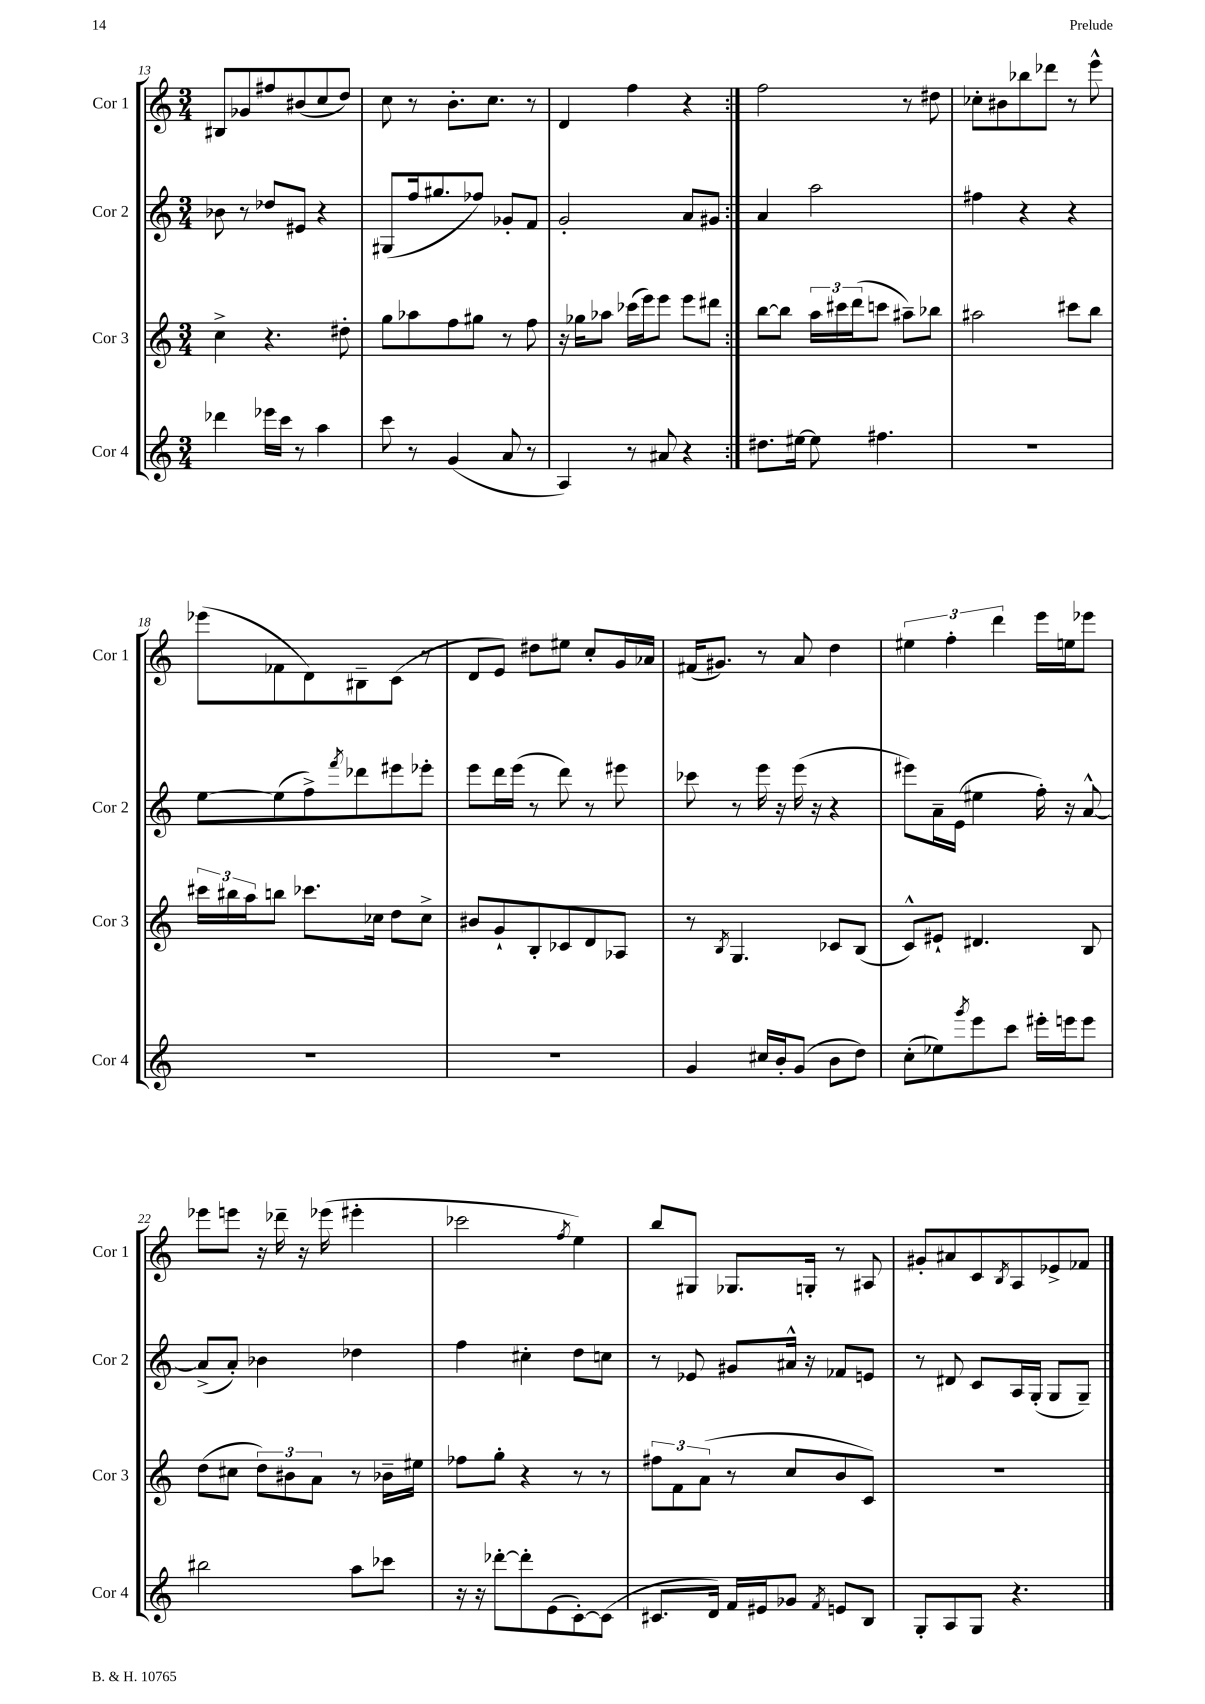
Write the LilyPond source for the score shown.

<<
\new StaffGroup <<
\new Staff = "s0" \with { instrumentName = "Cor 1" shortInstrumentName = "Cor 1" } {
    \clef treble \key c \major \numericTimeSignature \time 3/4
    \repeat volta 2 { bis8 ges'8 fis''8 bis'8( c''8 d''8) |
    c''8 r8 b'8.-. c''8. r8 |
    d'4 f''4 r4 | }
    f''2 r8 dis''8 |
    ces''8-. bis'8 bes''8 des'''8 r8 e'''8-^ |
    ees'''8( fes'8 d'8) bis8-- c'8( r8 |
    d'8 e'8) dis''8 eis''8 c''8-. g'16 aes'16 |
    fis'16( gis'8.) r8 a'8 d''4 |
    \tuplet 3/2 { eis''4 f''4-. d'''4 } e'''16 e''16 ees'''8 |
    ees'''8 e'''8 r16 des'''16-- r16 ees'''16( eis'''4-. |
    ces'''2 \acciaccatura { f''8 } e''4) |
    b''8 gis8 ges8. g16-. r8 ais8 |
    gis'8-. ais'8 c'8 \acciaccatura { b8 } a8 ees'8-> fes'8 \bar "|." |
}
\new Staff = "s1" \with { instrumentName = "Cor 2" shortInstrumentName = "Cor 2" } {
    \clef treble \key c \major \numericTimeSignature \time 3/4
    \repeat volta 2 { bes'8 r8 des''8 eis'8 r4 |
    gis8( f''16 gis''8. fes''8) ges'8-. f'8 |
    g'2-. a'8 gis'8 | }
    a'4 a''2 |
    fis''4 r4 r4 |
    e''8~ e''8( f''8->) \acciaccatura { f'''8 } des'''8 eis'''8 ees'''8-. |
    e'''8 d'''16 e'''16( r8 d'''8) r8 eis'''8 |
    ces'''8 r8 e'''16 r16 e'''16( r16 r4 |
    eis'''8) a'16-- e'16( eis''4 f''16-.) r16 a'8~-^ |
    a'8->( a'8-.) bes'4 des''4 |
    f''4 cis''4-. d''8 c''8 |
    r8 ees'8 gis'8 ais'16-^ r16 fes'8 e'8 |
    r8 dis'8 c'8 a16 g16-.( g8 g8--) \bar "|." |
}
\new Staff = "s2" \with { instrumentName = "Cor 3" shortInstrumentName = "Cor 3" } {
    \clef treble \key c \major \numericTimeSignature \time 3/4
    \repeat volta 2 { c''4-> r4. dis''8-. |
    g''8 aes''8 f''8 gis''8 r8 f''8 |
    r16 ges''16 aes''8 ces'''16( e'''16) e'''8 e'''8 dis'''8 | }
    b''8~ b''8 \tuplet 3/2 { a''16 cis'''16 d'''16( } c'''8 ais''8--) bes''8 |
    ais''2 cis'''8 b''8 |
    \tuplet 3/2 { cis'''16 bis''16 a''16 } b''8 ces'''8. ces''16 d''8 ces''8-> |
    bis'8 g'8-! b8-. ces'8 d'8 aes8 |
    r8 \acciaccatura { b8 } g4. ces'8 b8( |
    c'8-^) eis'8-! dis'4. b8 |
    d''8( cis''8 \tuplet 3/2 { d''8) bis'8 a'8 } r8 bes'16-- eis''16 |
    fes''8 g''8-. r4 r8 r8 |
    \tuplet 3/2 { fis''8 f'8 a'8( } r8 c''8 b'8 c'8) |
    R2. \bar "|." |
}
\new Staff = "s3" \with { instrumentName = "Cor 4" shortInstrumentName = "Cor 4" } {
    \clef treble \key c \major \numericTimeSignature \time 3/4
    \repeat volta 2 { des'''4 ees'''16 c'''16 r8 a''4 |
    c'''8 r8 g'4( a'8 r8 |
    a4) r8 ais'8 r4 | }
    dis''8. eis''16~ eis''8 fis''4. |
    R2. |
    R2. |
    R2. |
    g'4 cis''16 b'16-. g'8( b'8 d''8) |
    c''8-.( ees''8) \acciaccatura { g'''8 } e'''8 c'''8 eis'''16-. e'''16 e'''8 |
    bis''2 a''8 ces'''8 |
    r16 r16 des'''8~-. des'''8-. e'8( c'8~-.) c'8( |
    cis'8. d'16) f'16 eis'16 ges'8 \acciaccatura { f'8 } e'8 b8 |
    g8-. a8 g8 r4. \bar "|." |
}
>>
>>
\layout { \context { \Score currentBarNumber = #13 } }
